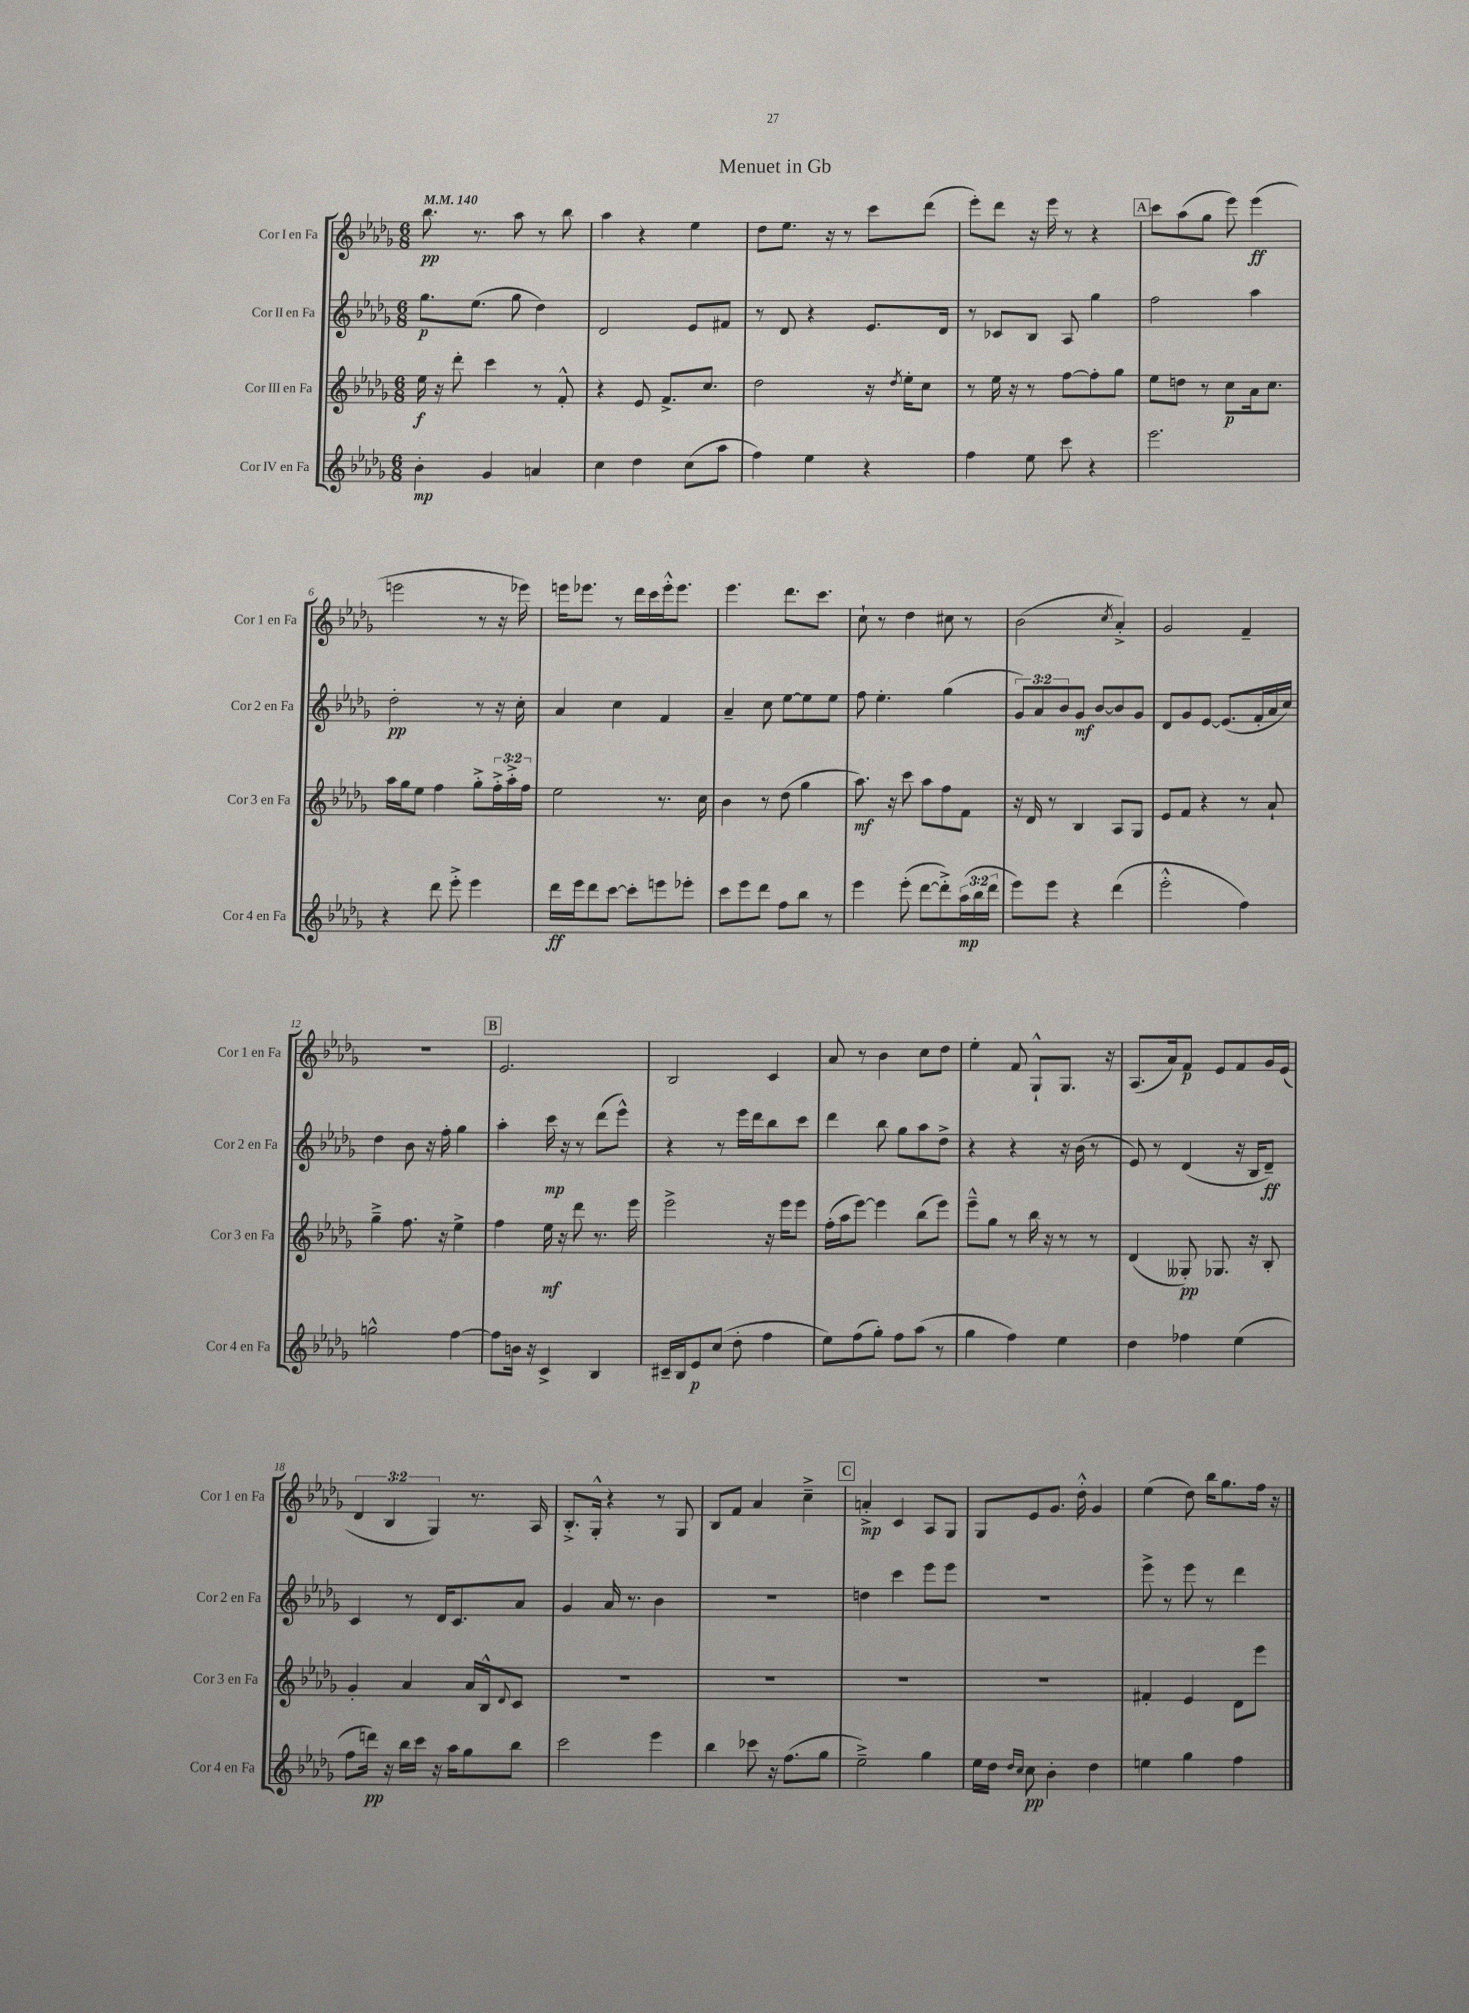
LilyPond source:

\header { title = "Menuet in Gb" }
<<
\new StaffGroup <<
\new Staff = "s0" \with { instrumentName = "Cor I en Fa" shortInstrumentName = "Cor 1 en Fa" } {
    \clef treble \key des \major \numericTimeSignature \time 6/8 \override Staff.TupletNumber.text = #tuplet-number::calc-fraction-text \tempo 4 = 140
    bes''8.\pp r8. aes''8 r8 bes''8 |
    aes''4 r4 ees''4 |
    des''8 ees''8. r16 r8 c'''8 des'''8( |
    ees'''8-.) des'''8 r16 ees'''16 r8 r4 |
    \mark \markup { \box "A" } c'''8 aes''8( ges''8 ees'''8) ees'''4\ff( |
    e'''2 r8 r16 ees'''16) |
    e'''16 ees'''8. r8 des'''16 c'''16 ees'''16-.-^ ees'''8. |
    ees'''4. des'''8. c'''8. |
    c''8-! r8 des''4 cis''8 r8 |
    bes'2( \acciaccatura { c''8 } aes'4-.->) |
    ges'2 f'4-- |
    R2. |
    \mark \markup { \box "B" } ees'2. |
    bes2 c'4 |
    aes'8 r8 bes'4 c''8 des''8 |
    ees''4-. f'8 ges8-!-^ ges8. r16 |
    aes8.( aes'16) f'8\p ees'8 f'8 ges'16 ees'16( |
    \tuplet 3/2 { des'4 bes4 ges4) } r8. aes16 |
    bes8.-.-> ges16-.-^ r4 r8 ges8 |
    bes8 f'8 aes'4 c''4---> |
    \mark \markup { \box "C" } a'4-.->\mp c'4 aes8 ges8 |
    ges8 ees'8 ges'8. des''16-.-^ ges'4 |
    ees''4( des''8) bes''16 ges''8. f''16 r16 \bar "|." |
}
\new Staff = "s1" \with { instrumentName = "Cor II en Fa" shortInstrumentName = "Cor 2 en Fa" } {
    \clef treble \key des \major \numericTimeSignature \time 6/8 \override Staff.TupletNumber.text = #tuplet-number::calc-fraction-text
    ges''8.\p ees''8.( ges''8 des''4) |
    des'2 ees'8 fis'8 |
    r8 des'8 r4 ees'8. des'16 |
    r8 ces'8 bes8 aes8 ges''4 |
    \mark \markup { \box "A" } f''2 aes''4 |
    des''2-.\pp r8 r16 c''16-. |
    aes'4 c''4 f'4 |
    aes'4-- c''8 ees''8~ ees''8 ees''8 |
    f''8 ees''4.-. ges''4( |
    \tuplet 3/2 { ges'8) aes'8 bes'8 } ges'8\mf bes'8~ bes'8 ges'8 |
    des'8 ges'8 ees'8~ ees'8.( f'16-. aes'16 c''16) |
    des''4 bes'8 r16 f''16-. ges''4 |
    \mark \markup { \box "B" } aes''4-. c'''16\mp r16 r8 des'''8( ees'''8-^) |
    r4 r8 ees'''16 des'''16 bes''8 c'''8 |
    des'''4 bes''8 ges''8 aes''8 des''8-> |
    r4 r4 r16 bes'16( r8 |
    ees'8) r8 des'4( r16 bes16 des'8--\ff) |
    c'4 r8 des'16 c'8. aes'8 |
    ges'4 aes'16 r8. bes'4 |
    R2. |
    \mark \markup { \box "C" } d''4 c'''4 ees'''8 ees'''8 |
    R2. |
    ees'''8-> r8 ees'''8 r8 des'''4 \bar "|." |
}
\new Staff = "s2" \with { instrumentName = "Cor III en Fa" shortInstrumentName = "Cor 3 en Fa" } {
    \clef treble \key des \major \numericTimeSignature \time 6/8 \override Staff.TupletNumber.text = #tuplet-number::calc-fraction-text
    ees''16\f r16 des'''8-. c'''4 r8 f'8-.-^ |
    r4 ees'8 f'8.-> c''8. |
    des''2 r16 \acciaccatura { des''8 } ees''16-. c''8 |
    r8 ees''16 r16 r8 f''8~ f''8-. ges''8 |
    \mark \markup { \box "A" } ees''8 d''8 r8 c''8\p aes'16 c''8. |
    aes''16 ges''16 ees''8 f''4 ges''8-.-> \tuplet 3/2 { f''16-.-> aes''16-.-> f''16 } |
    ees''2 r8. c''16 |
    bes'4 r8 des''8( ges''4 |
    aes''8.\mf) r16 c'''8 aes''8 f''8 f'8 |
    r16 des'16 r8 bes4 aes8 ges8 |
    ees'8 f'8 r4 r8 aes'8-! |
    ges''4---> f''8. r16 ees''4-> |
    \mark \markup { \box "B" } f''4 ees''16\mf r16 des'''8 r8. ees'''16 |
    ees'''2-> r16 ees'''16 ees'''8 |
    f''16-.( aes''16 ees'''8~) ees'''4 bes''8( ees'''8) |
    ees'''8---^ ges''8 r8 bes''16 r16 r8 r8 |
    des'4( geses8-.\pp) ges8. r16 bes8-. |
    ges'4-. aes'4 aes'16 bes16-^ \appoggiatura { des'8 } c'8 |
    R2. |
    R2. |
    \mark \markup { \box "C" } R2. |
    R2. |
    fis'4-. ees'4 des'8 ees'''8 \bar "|." |
}
\new Staff = "s3" \with { instrumentName = "Cor IV en Fa" shortInstrumentName = "Cor 4 en Fa" } {
    \clef treble \key des \major \numericTimeSignature \time 6/8 \override Staff.TupletNumber.text = #tuplet-number::calc-fraction-text
    bes'4-.\mp ges'4 a'4 |
    c''4 des''4 c''8( aes''8 |
    f''4) ees''4 r4 |
    f''4 ees''8 c'''8 r4 |
    \mark \markup { \box "A" } ees'''2. |
    r4 des'''8 ees'''8-.-> ees'''4 |
    des'''16\ff ees'''16 des'''8 c'''8~ c'''8-. e'''8 ees'''8-. |
    c'''8 ees'''8 des'''8 f''8 bes''8 r8 |
    ees'''4 ees'''8-.( des'''8~ des'''8-.->) \tuplet 3/2 { aes''16\mp( bes''16 des'''16 } |
    ees'''8) ees'''8 r4 des'''4( |
    ees'''2-.-^ f''4) |
    g''2-^ f''4~ |
    \mark \markup { \box "B" } f''8 b'16 r16 c'4-> bes4 |
    cis'16-- bes16 ees'8\p c''8( des''8-. f''4 |
    ees''8) f''8( ges''8-.) f''8 aes''8( r8 |
    ges''4 f''4) ees''4 |
    des''4 fes''4 ees''4( |
    f''8 d'''16\pp) r16 bes''16 c'''16 r16 aes''16 ges''8 bes''8 |
    c'''2 ees'''4 |
    bes''4 ces'''8 r16 f''8.( ges''8 |
    \mark \markup { \box "C" } ees''2--->) ges''4 |
    ees''16 des''16 \grace { des''16 c''16 } c''8\pp bes'4-. des''4 |
    e''4 ges''4 f''4 \bar "|." |
}
>>
>>
